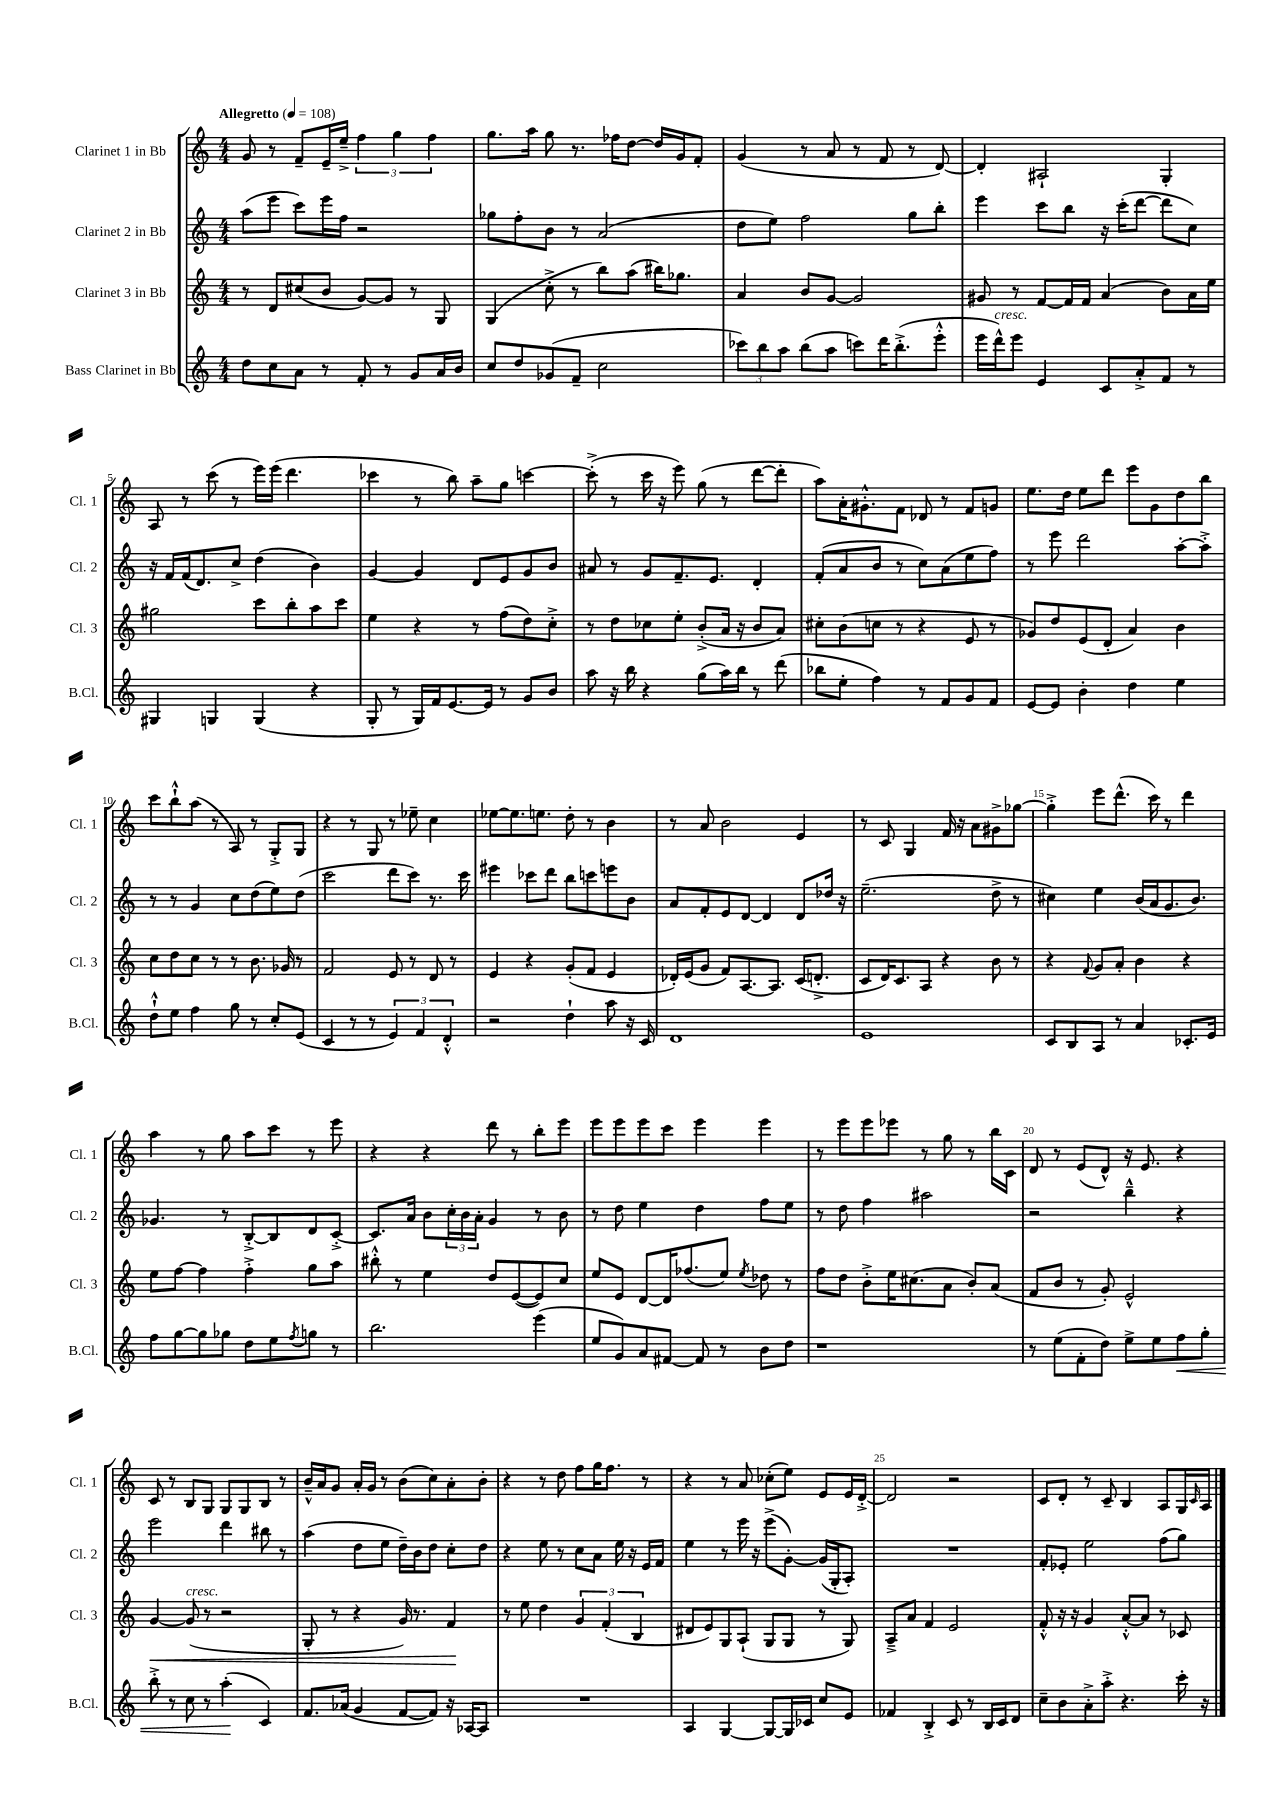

**kern	**kern	**kern	**kern
*staff4	*staff3	*staff2	*staff1
*clefG2	*clefG2	*clefG2	*clefG2
*k[]	*k[]	*k[]	*k[]
*M4/4	*M4/4	*M4/4	*M4/4
*MM108	*MM108	*MM108	*MM108
8dd\L	8r	(8aa\L	8g/
8cc\	8d/L	8eee\J	8r
8a\J	(8cc#/	8ccc\L)	8f~/L
8r	8b/J	16eee\L	16e~/L
.	.	16ff\JJ	16ee~^/JJ
8f'/	[8g/L)	2r	6ff\
8r	8g/]J	.	.
.	.	.	6gg\
8g/L	8r	.	.
.	.	.	6ff\
16a/L	8G/	.	.
16b/JJ	.	.	.
=	=	=	=
8cc/L	(4G/	8gg-\L	8.gg\L
8dd/	.	8ff'\	.
.	.	.	16aa\Jk
(8g-/	8cc'^\	8b\J	8gg\
8f~/J	8r	8r	8.r
2cc\	8bb\L)	(2a/	.
.	.	.	16ff-\LK
.	(8aa\J	.	[8dd\J
.	16bb#\LK)	.	16dd/]LL
.	8.gg-\J	.	16g/J
.	.	.	8f'/J
=	=	=	=
12ccc-\L)	4a/	8dd\L	(4g/
12bb\	.	.	.
.	.	8ee\J)	.
12aa\J	.	.	.
(8bb\L	8b/L	2ff\	8r
8aa\J	[8g/J	.	8a/
8ccc\L)	2g/]	.	8r
16ddd\K	.	.	8f/
(8.bb'^\	.	.	.
.	.	8gg\L	8r
8eee'^^\J	.	8bb'\J	[8d/)
=	=	=	=
16eee\LL	8g#/	4eee\	4d'/]
16ddd^^\J)	.	.	.
8eee\J	8r	.	.
4e/	[8f/L	8ccc\L	2A#`/
.	16f/]L	8bb\J	.
.	16f/JJ	.	.
8c/L	(4a/	16r	.
.	.	(16ccc'\LK	.
8a'^/	.	[8ddd\J	.
8f/J	8b\L)	8ddd\]L	4G'/
8r	16a\L	8cc\J)	.
.	16ee\JJ	.	.
=	=	=	=
4G#/	2gg#\	16r	8A/
.	.	16f/LL	.
.	.	(16f/J	8r
.	.	8.d/)	.
4G/	.	.	(8ccc\
.	.	8cc^/J	8r
(4G/	8ccc\L	(4dd\	16eee\LL)
.	.	.	(16eee\JJ
.	8bb'\	.	4.ddd\
4r	8aa\	4b\)	.
.	8ccc\J	.	.
=	=	=	=
8G'/	4ee\	[4g/	4ccc-\
8r	.	.	.
16G/LL)	4r	4g/]	8r
16f/J	.	.	.
[8.e/	.	.	8bb\)
.	8r	8d/L	8aa~\L
16e/]Jk	.	.	.
8r	(8ff\L	8e/	8gg\J
8g/L	8dd\)	8g/	[4ccc\
8b/J	8cc'^\J	8b/J	.
=	=	=	=
8aa\	8r	8a#/	(8ccc'^\]
16r	8dd\L	8r	8r
16bb\	.	.	.
4r	8cc-\	8g/L	16ccc\
.	.	.	16r
.	8ee'\J	8.f~/	8eee\)
(8gg\L	(8b'^/L	.	(8gg\
.	.	8.e/J	.
16aa\L)	16a/Jk	.	8r
16bb\JJ	16r	.	.
8r	8b/L	4d'/	[8ddd\L
(8ddd\	8a/J)	.	8ddd'\]J
=	=	=	=
8bb-\L	8cc#'\L	(8f'/L	8aa\L)
8ee'\J	(8b\	8a/	16a'\K
.	.	.	8.g#'^^\
4ff\)	8cc\J	8b/J	.
.	8r	8r	8f\J
8r	4r	8cc\L)	8d-/
8f/L	.	(8a\	8r
8g/	8e/	8ee\	8f/L
8f/J	8r	8ff\J)	8g/J
=	=	=	=
[8e/L	8g-/L)	8r	8.ee\L
8e/]J	8dd/	8eee\	.
.	.	.	16dd\Jk
4b'\	(8e/	2ddd\	8ee\L
.	8d'/J	.	8ddd\J
4dd\	4a/)	.	8eee\L
.	.	.	8g\
4ee\	4b\	[8aa'\L	8dd\
.	.	8aa'^\]J	8bb\J
=	=	=	=
8dd`^^\L	8cc\L	8r	8ccc\L
8ee\J	8dd\	8r	8bb`^^\
4ff\	8cc\J	4g/	(8aa\J
.	8r	.	8r
8gg\	8r	8cc\L	8A/)
8r	8.b\	(8dd\	8r
8cc'/L	.	8ee\)	8G'^/L
.	16g-/	.	.
(8e/J	8r	(8dd\J	8G/J
=	=	=	=
4c/	2f/	2ccc\	4r
8r	.	.	8r
8r	.	.	8G/
6e/)	8e/	8ddd\L	8r
.	8r	8ccc\J)	8ee-~\
6f/	.	.	.
.	8d/	8.r	4cc\
6d'^^/	.	.	.
.	8r	.	.
.	.	16ccc\	.
=	=	=	=
2r	4e/	4eee#\	[8ee-\L
.	.	.	8.ee-\]
.	4r	8ccc-\L	.
.	.	.	8.ee\J
.	.	8ddd\J	.
4dd`\	(8g'/L	8bb\L	8dd'\
.	8f/J	8ccc\	8r
8aa\	4e/	8eee\	4b\
16r	.	8b\J	.
16c/	.	.	.
=	=	=	=
1d	16d-'/LL)	8a/L	8r
.	(16e/J	.	.
.	8g/J	8f'/	8a/
.	8f/L)	8e/	2b\
.	[8.A/	[8d/J	.
.	.	4d/]	.
.	8.A/]J	.	.
.	(16c/LK	8d/L	4e/
.	8.d'^/J	.	.
.	.	16dd-/Jk	.
.	.	16r	.
=	=	=	=
1e	8c/L	(2.ee~\	8r
.	16d/K)	.	8c/
.	8.c/	.	.
.	.	.	4G/
.	8A/J	.	.
.	4r	.	16f/
.	.	.	16r
.	.	.	8a\L
.	8b\	8dd^\	8g#^\
.	8r	8r	[8gg-\J
=	=	=	=
8c/L	4r	4cc#\)	4gg-'^\]
8B/	.	.	.
.	8qqf/	.	.
8A/J	8g/L	4ee\	8eee\L
8r	8a'/J	.	(8.ddd^^\J
4a/	4b\	(16b/LL	.
.	.	16a/J	16ccc\)
.	.	8.g/	8r
8.c-'/L	4r	.	4ddd\
.	.	8.b/J)	.
16e/Jk	.	.	.
=	=	=	=
8ff\L	8ee\L	4.g-/	4aa\
[8gg\	[8ff\J	.	.
8gg\]	4ff\]	.	8r
8gg-\J	.	8r	8gg\
8dd\L	4ff'^\	[8B'^/L	8aa\L
8ee\	.	8B/]	8ccc\J
8qff/	.	.	.
8gg\J	8gg\L	8d/	8r
8r	8aa\J	[8c'^/J	8eee\
=	=	=	=
2.bb\	8bb#'^^\	8.c/]L	4r
.	8r	.	.
.	.	16a/Jk	.
.	4ee\	8b\L	4r
.	.	24cc'\L	.
.	.	24b\	.
.	.	24a'\JJ	.
.	8dd/L	4g/	8ddd\
.	([8e/	.	8r
(4eee\	8e/])	8r	8bb'\L
.	8cc/J	8b\	8eee\J
=	=	=	=
8ee/L	8ee/L	8r	8eee\L
8g/)	8e/J	8dd\	8eee\
8a/	[8d/L	4ee\	8eee\
[8f#/J	16d/]K	.	8ccc\J
.	(8.ff-/	.	.
8f#/]	.	4dd\	4eee\
8r	8ee/J)	.	.
.	8qee/	.	.
8b\L	8dd-\	8ff\L	4eee\
8dd\J	8r	8ee\J	.
=	=	=	=
1r	8ff\L	8r	8r
.	8dd\J	8dd\	8eee\L
.	8b'^\L	4ff\	8eee\
.	16ee\K	.	8eee-\J
.	(8.cc#\	.	.
.	.	2aa#\	8r
.	8a\J	.	8gg\
.	8b'/L)	.	8r
.	(8a/J	.	16bb\LL
.	.	.	16c\JJ
=	=	=	=
8r	8f/L	2r	8d/
(8ee\L	8b/J	.	8r
8f'\	8r	.	(8e/L
8dd\J)	8g'/)	.	8d^^/J)
8ee^\L	2e^^/	4bb~^^\	16r
.	.	.	8.e/
8ee\	.	.	.
8ff\	.	4r	4r
8gg'\J	.	.	.
=	=	=	=
8bb'^\	[4g/	2eee\	8c/
8r	.	.	8r
8cc\	(8g/]	.	8B/L
8r	8r	.	8G/J
(4aa'\	2r	4ddd\	8G/L
.	.	.	8G/
4c/)	.	8bb#\	8B/J
.	.	8r	8r
=	=	=	=
8.f/L	8G'/	(4aa\	16b~^^/LL
.	.	.	16a/J
.	8r	.	8g/J
(16a-/Jk	.	.	.
4g/	4r	8dd\L	16a'/LL
.	.	.	16g/JJ
.	.	8ee\J	8r
[8f/L	16g/)	16dd~\LL)	(8b\L
.	8.r	16b\J	.
8f/]J)	.	8dd\J	8cc\)
16r	4f/	8cc'\L	8a'\
[16A-/LK	.	.	.
8A-/]J	.	8dd\J	8b'\J
=	=	=	=
1r	8r	4r	4r
.	8ee\	.	.
.	4dd\	8ee\	8r
.	.	8r	8dd\
.	6g/	8cc\L	8ff\L
.	.	8a\J	16gg\K
.	(6f'/	.	.
.	.	.	8.ff\J
.	.	16ee\	.
.	.	16r	.
.	6B/	.	.
.	.	16e/LL	8r
.	.	16f/JJ	.
=	=	=	=
4A/	8d#/L	4ee\	4r
.	8e/)	.	.
[4G/	8G/	8r	8r
.	(8A`/J	16eee\	8a/
.	.	16r	.
8G/_L	8G/L	(8eee^\L	(8cc-'\L
16G/]L	8G/J	[8g'\J)	8ee\J)
16c-/JJ	.	.	.
8cc/L	8r	(16g/]LL	8e/L
.	.	16G'/J	.
8e/J	8G/)	8A'/J)	16e/L
.	.	.	[16d'^/JJ
=	=	=	=
4f-/	8A~^/L	1r	2d/]
.	8a/J	.	.
4B'^/	4f/	.	.
8c/	2e/	.	2r
8r	.	.	.
16B/LL	.	.	.
16c/J	.	.	.
8d/J	.	.	.
=	=	=	=
8cc~\L	8f'^^/	8f'/L	8c/L
8b\	16r	8e-'/J	8d'/J
.	16r	.	.
8a'^\	4g/	2ee\	8r
8aa'^\J	.	.	8c~/
4.r	[8a'^^/L	.	4B/
.	8a/]J	.	.
.	8r	(8ff\L	8A/L
16ccc'\	8c-/	8gg\J)	16G/L
.	.	.	16qqc/
16r	.	.	16A/JJ
==	==	==	==
*-	*-	*-	*-
